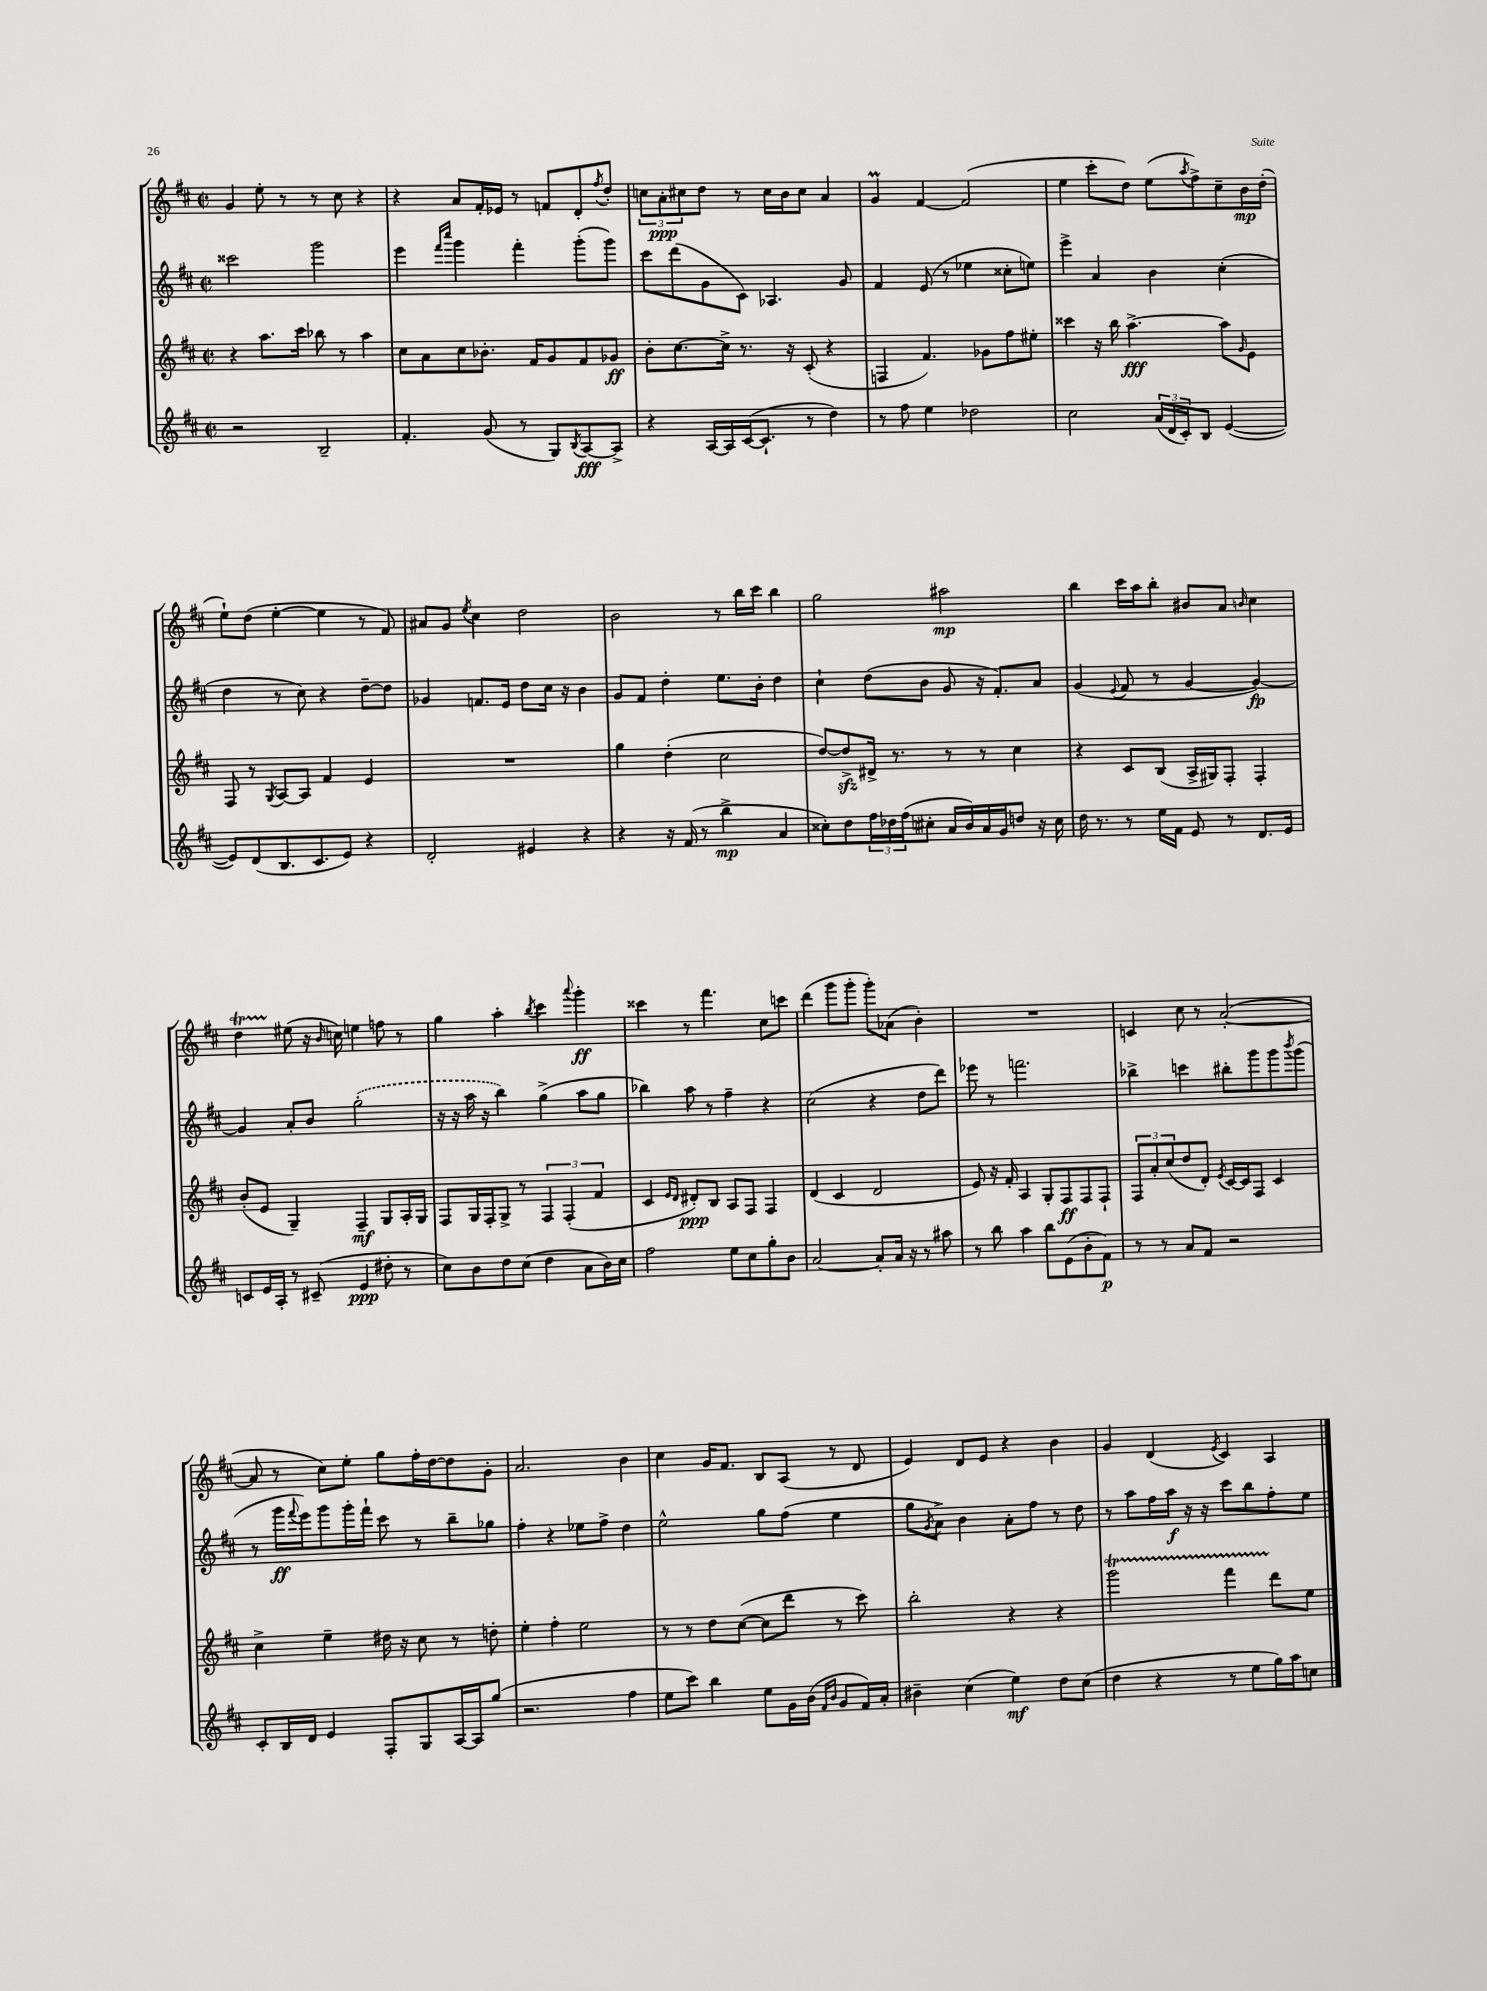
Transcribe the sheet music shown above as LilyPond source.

<<
\new StaffGroup <<
\new Staff = "s0" {
    \clef treble \key d \major \defaultTimeSignature \time 2/2
    g'4 e''8-. r8 r8 cis''8 r4 |
    r4 a'8 fis'16-. ees'16 r8 f'8 d'8-. \acciaccatura { fis''8 } d''8-. |
    \tuplet 3/2 { c''8 a'8-.\ppp cis''8 } d''8 r8 cis''16 b'16 cis''8 a'4 |
    g'4\prall fis'4~ fis'2( |
    e''4 cis'''8-. d''8) e''8( \acciaccatura { a''8 } fis''8->) cis''8-- b'16\mp d''16-.( |
    e''8-!) d''8( e''4~-. e''4 r8 fis'8) |
    ais'8 g'8 \acciaccatura { e''8 } cis''4 d''2 |
    b'2 r8 b''16 cis'''16 b''4 |
    g''2 ais''2\mp |
    b''4 cis'''16 a''16 b''8-. bis'8 a'8 \grace { b'16 } cis''4 |
    d''4\startTrillSpan eis''8\stopTrillSpan( r16 \grace { b'16 } c''16) e''4 f''8 r8 |
    g''4 a''4-. \acciaccatura { b''8 } cis'''4 \appoggiatura { a'''8 } g'''4-.\ff |
    cisis'''4 r8 fis'''4. cis''8 c'''8 |
    d'''4( g'''8 g'''8-. g'''8-.) aes'8( b'4-.) |
    R1 |
    c'4 cis''8 r8 a'2~-.( |
    a'8 r8 cis''8) e''8-. g''8 fis''16-. d''16~ d''8 g'8-. |
    a'2. b'4 |
    cis''4 g'16 fis'8. b8 a8( r8 d'8 |
    e'4) d'8 e'8 r4 b'4 |
    g'4 d'4( \acciaccatura { e'8 } cis'4) a4 \bar "|." |
}
\new Staff = "s1" {
    \clef treble \key d \major \defaultTimeSignature \time 2/2
    cisis'''2 g'''2 |
    e'''4 \grace { fis'''16 cis''''16 } g'''4 fis'''4-. g'''8-.( g'''8) |
    cis'''8 d'''8( g'8 cis'8) aes4. g'8 |
    fis'4 e'8( r8 ees''4 cisis''8-. e''8) |
    e'''4-> a'4 b'4 cis''4-.( |
    d''4 r8 cis''8) r4 d''8~-- d''8 |
    ges'4 f'8. e'16 d''8 cis''16 r16 b'4 |
    g'8 fis'8 d''4-. e''8. b'16-. d''4 |
    cis''4-! d''8( b'8 g'8 r16 fis'8.-.) a'8 |
    g'4( \appoggiatura { e'8 } fis'8 r8 g'4~ g'4~\fp) |
    g'4 a'8-. b'8 \once \slurDashed g''2-.( |
    r16 r16 a''16 r16 b''4) g''4->( a''8 g''8 |
    bes''4) a''8 r8 fis''4-- r4 |
    cis''2( r4 d''8 d'''8) |
    ees'''8 r8 f'''2. |
    bes''4-> c'''4 bis''8-. g'''8 g'''8 \acciaccatura { b'''8 } g'''8( |
    r8 g'''16\ff \appoggiatura { fis'''8 } e'''16) g'''8 g'''16-. fis'''16-! cis'''8 r8 b''8-- ges''8 |
    fis''4-. r4 ees''8 fis''8-> d''4 |
    e''2-^ g''8 fis''8( e''4 |
    g''8 \acciaccatura { g'8 } a'8->) b'4 a'8-. fis''8 r8 d''8 |
    r8 a''8 fis''16 a''16\f r16 r16 cis'''8 b''8 fis''8-. e''8 \bar "|." |
}
\new Staff = "s2" {
    \clef treble \key d \major \defaultTimeSignature \time 2/2
    r4 a''8. cis'''16 bes''8 r8 a''4 |
    cis''8 a'8 cis''8 bes'8.-. fis'16 g'8 fis'8 ges'8\ff |
    b'8-. cis''8.~ cis''16-> r8. r16 cis'8-.( r4 |
    f4 fis'4.) ges'8 fis''8 eis''8-. |
    cisis'''4 r16 b''16 a''4.~->\fff a''8 \grace { g'16 } e'8 |
    fis8 r8 \acciaccatura { g8 } a8~ a8 fis'4 e'4 |
    R1 |
    g''4 d''4-.( cis''2 |
    d''8~) d''8->\sfz dis'16-> r8. r8 r8 cis''4 |
    r4 cis'8 b8( a16-> gis16) fis8-. fis4-. |
    b'8-.( e'8 g4--) fis4--\mf g8 a16-. g16 |
    fis8 g16 fis16-. g8-> r8 \tuplet 3/2 { fis4 fis4-.( fis'4 } |
    cis'4 \grace { e'16 d'16 } dis'8-.\ppp) b8 a8 fis8 fis4 |
    d'4( cis'4 d'2 |
    e'8) r16 fis'16-. a4 g8-. fis8\ff fis8 fis8-! |
    \tuplet 3/2 { fis8 a'8-. cis''8( } d''8 d'8-.) \acciaccatura { e'8 } cis'16~ cis'16 fis8 cis'4 |
    cis''4-> e''4-- dis''16 r16 cis''8 r8 d''8-. |
    e''4-. fis''4-. e''2 |
    r8 r8 d''8 cis''8~( cis''8 d'''8 r8 cis'''8) |
    b''2-. r4 r4 |
    g'''2\startTrillSpan fis'''4 d'''8\stopTrillSpan e''8 \bar "|." |
}
\new Staff = "s3" {
    \clef treble \key d \major \defaultTimeSignature \time 2/2
    r2 b2-- |
    fis'4.-. g'8( r8 g8) \acciaccatura { b8 } a8~\fff a8-> |
    r4 a16~ a16 cis'16~( cis'8.-! r8 d''4) |
    r8 fis''8 e''4 des''2 |
    cis''2 \tuplet 3/2 { a'16( d'16 cis'16-.) } b8 e'4~( |
    e'8) d'8( b8. cis'8. e'8) r4 |
    d'2-. eis'4 r4 |
    r4 r16 fis'16( r8 b''4->\mp a'4 |
    cisis''8-.) d''8 \tuplet 3/2 { fis''16 des''16 fis''16( } cis''8-. a'16 b'16) a'16 g'16 d''8 r16 cis''16 |
    d''16 r8. r8 e''16 fis'16 e'8 r8 d'8. e'16 |
    c'8 e'16 a16-. r8 cis'8--( e'4\ppp dis''8-. r8 |
    cis''8) b'8 d''8 cis''8( d''4 a'8 b'16) cis''16 |
    fis''2 e''8 cis''8 g''8-. b'8 |
    a'2~ a'8-. a'16 r16 r8 ais''8 |
    r8 b''8 a''4 b''8 e'8( b'8-. fis'8\p) |
    r8 r8 a'8 fis'8 r2 |
    cis'8-. b16 d'16 e'4 fis8-. g8 a16~ a16 g''8( |
    r2. fis''4 |
    e''8 cis'''8) b''4 e''8 g'16 b'16( \grace { fis'16 b'16 } g'8 fis'16) a'16-. |
    bis'4-- cis''4( e''4\mf) d''8 cis''8( |
    d''4 r4 r8 e''8 g''16) a''16 c''8 \bar "|." |
}
>>
>>
\layout { \context { \Score \remove "Bar_number_engraver" } }
